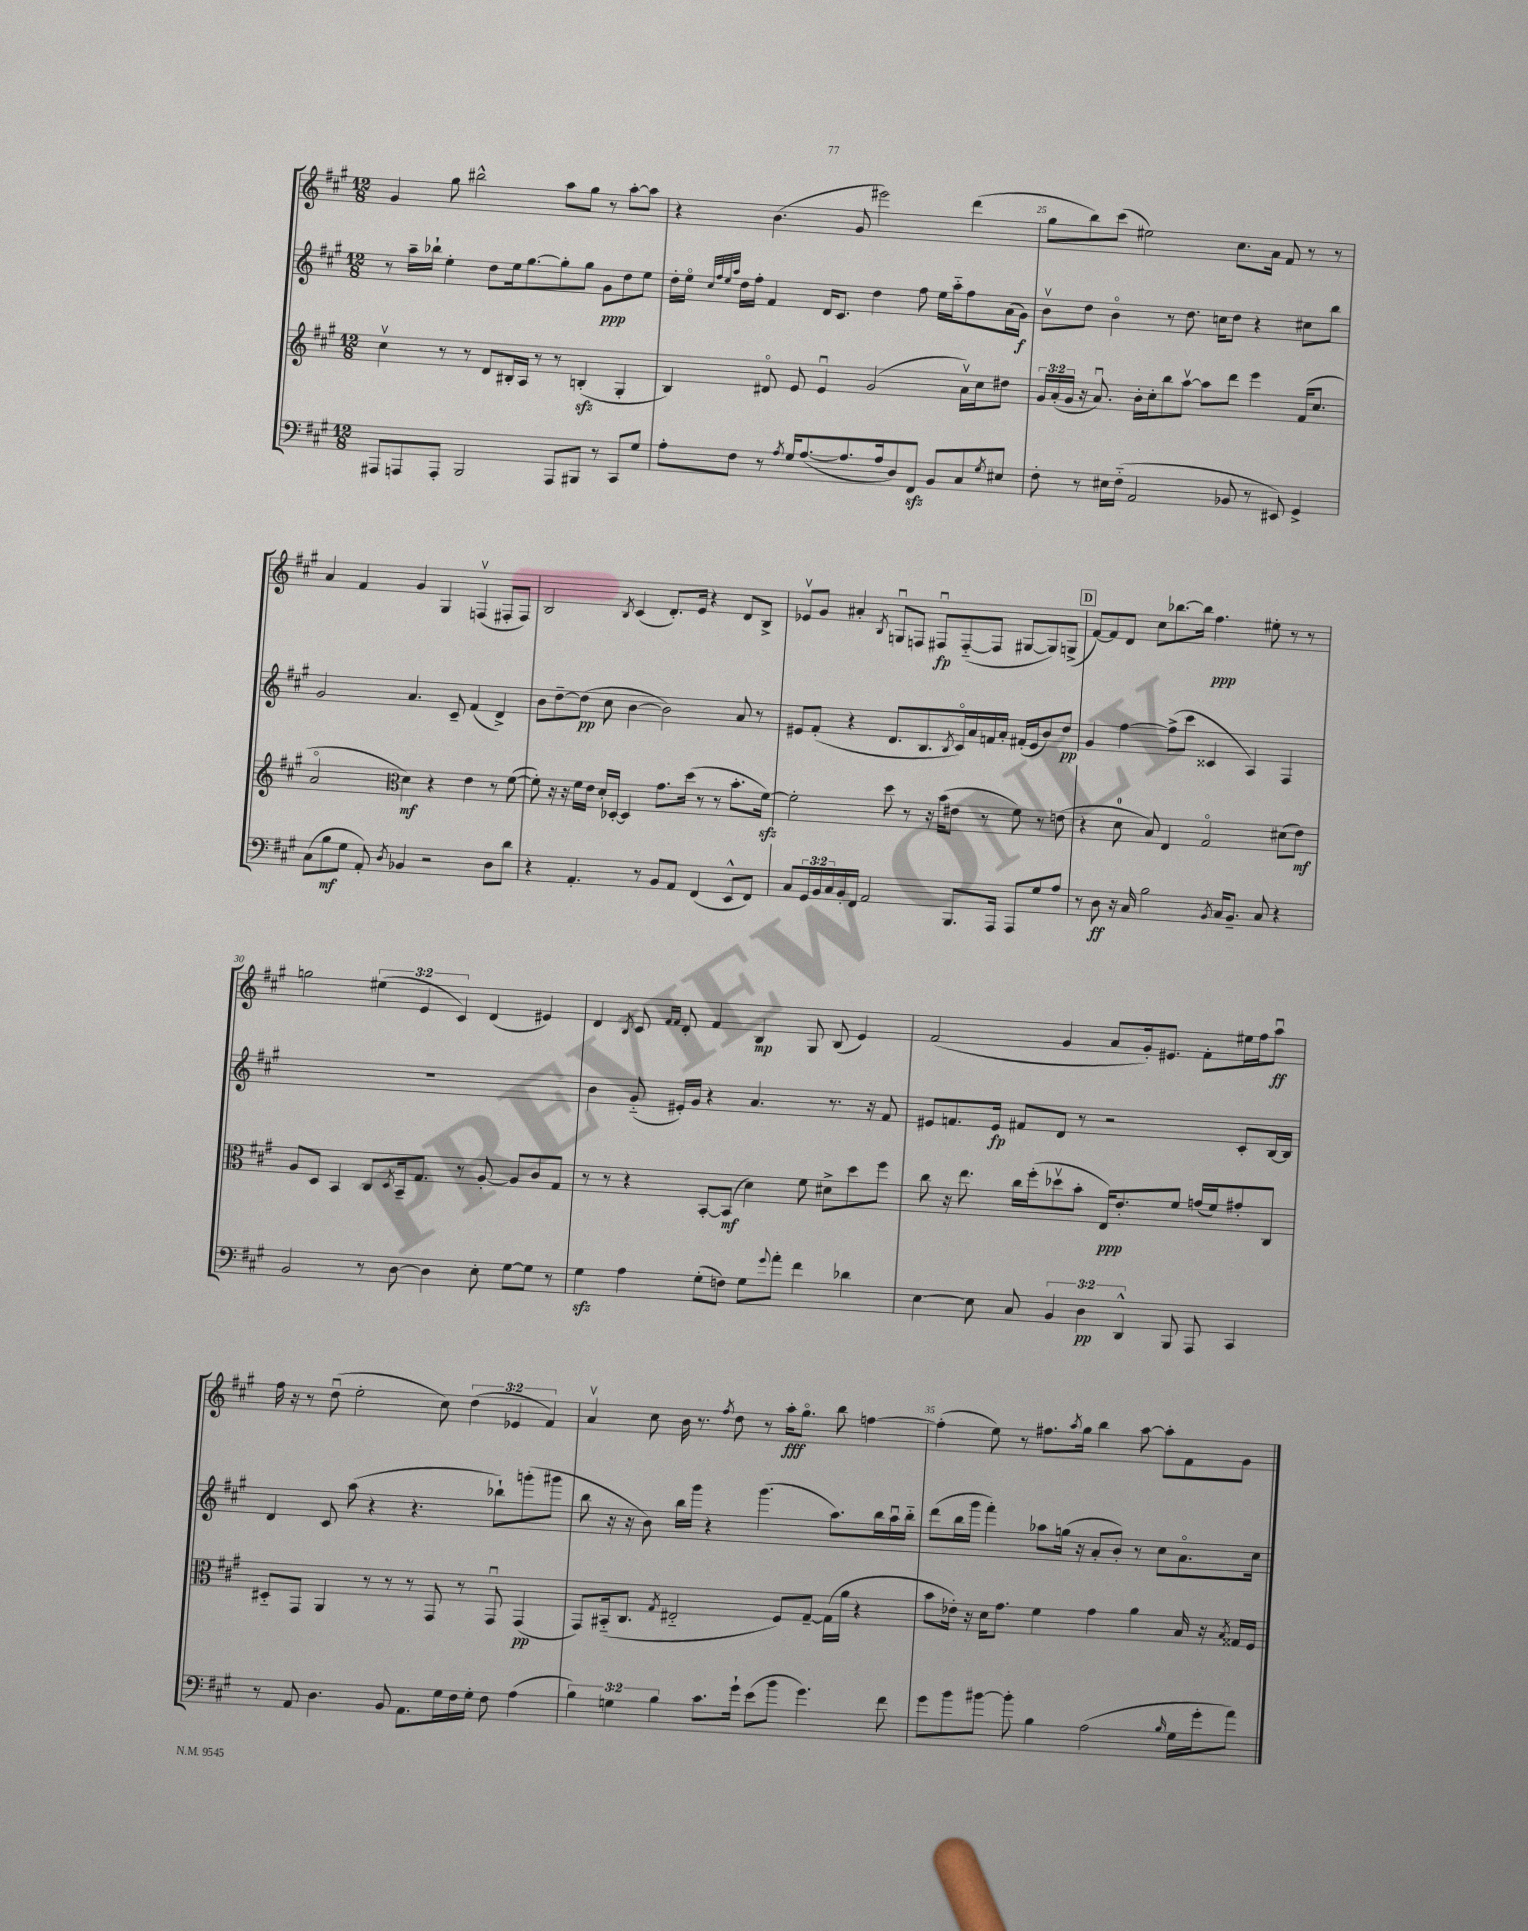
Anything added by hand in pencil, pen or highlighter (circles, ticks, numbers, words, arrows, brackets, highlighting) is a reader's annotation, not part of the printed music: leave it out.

**kern	**kern	**kern	**kern
*staff4	*staff3	*staff2	*staff1
*clefF4	*clefG2	*clefG2	*clefG2
*k[f#c#g#]	*k[f#c#g#]	*k[f#c#g#]	*k[f#c#g#]
*M12/8	*M12/8	*M12/8	*M12/8
8AAA#	4cc#v	8r	4g#
8AAA	.	16aa~	.
.	.	16bb-`	.
8AAA'	8r	4ee'	8gg#
2BBB	8r	.	2bb#^^
.	8d	8dd	.
.	16B#'	16ee	.
.	16A	[8.gg#	.
.	8r	.	.
8AAA	8r	8gg#']	8aa
8BBB#	(4B'	8gg#	8gg#
8r	.	8g#	8r
8CC#	4G#'	8dd	[8aa'
8G#	.	8ee	8aa]
=	=	=	=
8A'	4B)	16dd'	4r
.	.	16eeo	.
.	.	32qqcc#	.
.	.	32qqff#	.
.	.	32qqee	.
.	.	32qqaa	.
8F#	.	16dd	.
.	.	16ff#'	.
8r	8d#o	4f#	(4.b
8qA	.	.	.
16G#	8e	.	.
([8.A	.	.	.
.	4eu	16d	.
.	.	8.c#	.
8.A]	.	.	8g#
.	(2g#	4dd	2eee#)
16A	.	.	.
8D)	.	.	.
8FF#	.	8ff#	.
8BB	.	16ee	.
.	.	16aa'~	.
8C#	16av)	8ff#	(4ddd
.	16cc#	.	.
8qG#	.	.	.
8E#	8dd#	(16a	.
.	.	16g#)	.
=	=	=	=
8F#'	24g#	8bv	8gg#
.	(24a'	.	.
.	24g#	.	.
8r	16r	8dd	8bb)
.	8.au)	.	.
16E#	.	4bo	(8ccc#
(16F#'~	.	.	.
2AA	16b'	.	2ee#)
.	16cc#'	.	.
.	8bb	8r	.
.	[8aav	8.dd	.
.	8aa]	.	.
.	.	16cc	.
8BB-	8ddd	8dd	8.cc#
8r	4eee	4r	.
.	.	.	16a
8EE#)	.	.	8f#
4GG#^	(16f#	8cc#	8r
.	8.cc#	.	.
.	.	8bb	8r
=	=	=	=
(8C#	2ao	2g#	4a
8B	.	.	.
8G#	.	.	4f#
8AA')	.	.	.
*	*clefC3	*	*
8qD	.	.	.
4BB-	4d)	4.a	4g#
2r	4r	.	4G#
.	.	8c#~	.
.	4e	(4f#	(4Fv
8D	8r	4d^)	8F#'
8d	([8f#	.	8F#)
=	=	=	=
4r	8f#'])	8b	2B
.	16r	[8dd~	.
.	16r	.	.
4.AA'	16f#	(8dd]	.
.	16e	.	.
.	16d'	8cc#	.
.	[16D-'	.	.
.	.	.	8qB
.	4D-]	[4b	(4c#
8r	.	.	.
8BB	8.g#	2b])	8.d')
8AA	.	.	.
.	(16dd	.	16e
(4FF#	8r	.	4r
.	8r	.	.
8EE^^	8.b'	8a	8d
8FF#)	.	8r	8B^
.	[16f#)	.	.
=	=	=	=
8C#	2f#']	8e#	8e-v
24GG#	.	(8f#'	8g#
24BB	.	.	.
24C#	.	.	.
16BB'	.	4r	4a#'
16FF#	.	.	.
2AA	.	.	.
.	.	.	8qB
.	8dd	8.d	8Gu
.	8r	.	8F
.	.	8.B	.
.	16r	.	8F#u
.	(16b	.	.
.	.	8qB	.
8.BBB	8e#	16c#o)	([8F#'~
.	.	16a	.
.	8r	16f	8F#]
16AAA	.	16a'	.
8AAA	8f#)	(16f#'	[8G#
.	.	16e#	.
8G#	8r	8b)	8G#])
8A	(8e	8dd	(8G^
=	=	=	=
8r	4r	4g#	[8f#)
8D	.	.	8f#]
16r	8d	[4ff#	8d
16C#	.	.	.
2B	8B)	.	8cc#
.	4E	(8ff#^]	[8.bb-
.	.	8ccc#	.
.	.	.	16bb-]
.	2G#o	4c##	4.ff#
8qBB	.	.	.
16C#	.	.	.
8.BB~	.	.	.
.	.	4A)	.
8C#	.	.	8ee#'
4r	(8d#	4F#	8r
.	8e)	.	8r
=	=	=	=
2BB	8A	1.r	2gg
.	8D	.	.
.	4BB	.	.
8r	8C#	.	(6ee#
.	8qD	.	.
[8D	16BB~	.	.
.	.	.	6e
.	8.G#	.	.
4D]	.	.	.
.	.	.	6c#)
.	8r	.	.
8E'	[8A'	.	(4d
[8G#	8A]	.	.
8G#]	8c#	.	4e#)
8r	8G#	.	.
=	=	=	=
4G#	8r	4b	4d
.	8r	.	.
.	.	.	8qB
4A	4r	(8g#'~	8c#
.	.	.	16qqf#
.	.	.	16qqf#
.	.	16e#')	8d'
.	.	16g#	.
(8G#'	[8BB'	4r	4f#
8F)	(8BB]	.	.
8G#	4d)	4.a	4B
8qqg#	.	.	.
8a'	.	.	.
4f#	8f#	.	8G#
.	8d#^	8.r	(8B
4d-	8dd	.	4e)
.	.	16r	.
.	8ff#	8f#	.
=	=	=	=
[4E	8cc#	8e#	(2f#
.	16r	8.f	.
.	8.ee	.	.
8E]	.	.	.
.	.	16e#	.
8C#	16cc#	8f#	.
.	(16ff#'	.	.
6BB	8dd-v	8d	4g#
.	8b'	8r	.
6D	.	.	.
.	16E)	2r	8a
.	8.e'	.	.
6DD^^	.	.	.
.	.	.	16g#')
.	.	.	8.e#
8BBB	8f#	.	.
8AAA	(16g	.	8f#'
.	16f#)	.	.
4CC#	8g#'	8c#'	16ee#
.	.	.	16ff#
.	8C#	[16B	8aau
.	.	16B]	.
=	=	=	=
8r	8D#'~	4d	16ff#
.	.	.	16r
8AA	8GG#	.	8r
4.D	4AA	8c#	(8ddu
.	.	(8aa	2ee'
.	8r	4r	.
8BB	8r	.	.
8.AA	8r	4.r	.
.	8GG#	.	8cc#)
16G#	.	.	.
16F#	8r	.	(6dd
16G#'	.	.	.
8F#	8GG#u	8bb-`)	.
.	.	.	6e-
(4A	(4GG#	(8ggg'	.
.	.	.	6f#)
.	.	8ggg#	.
=	=	=	=
6B)	8GG#)	8bb	4av
.	(16BB#'~	16r	.
6G	.	.	.
.	8.C#	16r	.
.	.	8b)	8cc#
6B	.	.	.
.	8qG#	.	.
.	2E#'~	16bb	16b
.	.	16ggg#	8.r
8.c#	.	4r	.
.	.	.	8qff#
.	.	.	8dd
16g#`	.	.	.
(8e	.	(4.ggg#	8r
8b	8F#)	.	16aa'
.	.	.	8.gg#o
4.g#)	[8G#~	.	.
.	(16G#]	8.aa)	8bb
.	16a	.	.
.	4r	.	[4ff
.	.	16bb	.
8f#	.	16aau	.
.	.	16bb'~	.
=	=	=	=
8g#	8b	(8ddd	(4ff']
8b	16e-')	16bb	.
.	16r	16ggg#	.
[8b#	16d	4fff#')	8ee)
.	8.g#	.	.
8b#']	.	.	8r
4B	4f#	8aa-	8.ff#
.	.	(16gg	.
.	.	.	8qaa
.	.	16r	16gg#
(2A	4g#	8a'	4bb
.	.	8b')	.
.	4a	8r	[8aa
.	.	8cc#	8aa']
16qqB	.	.	.
16G#	16B	8.ao	8f#
16g#'	16r	.	.
.	8qB	.	.
8a)	16G##	.	8g#
.	16F#	16cc#	.
==	==	==	==
*-	*-	*-	*-
